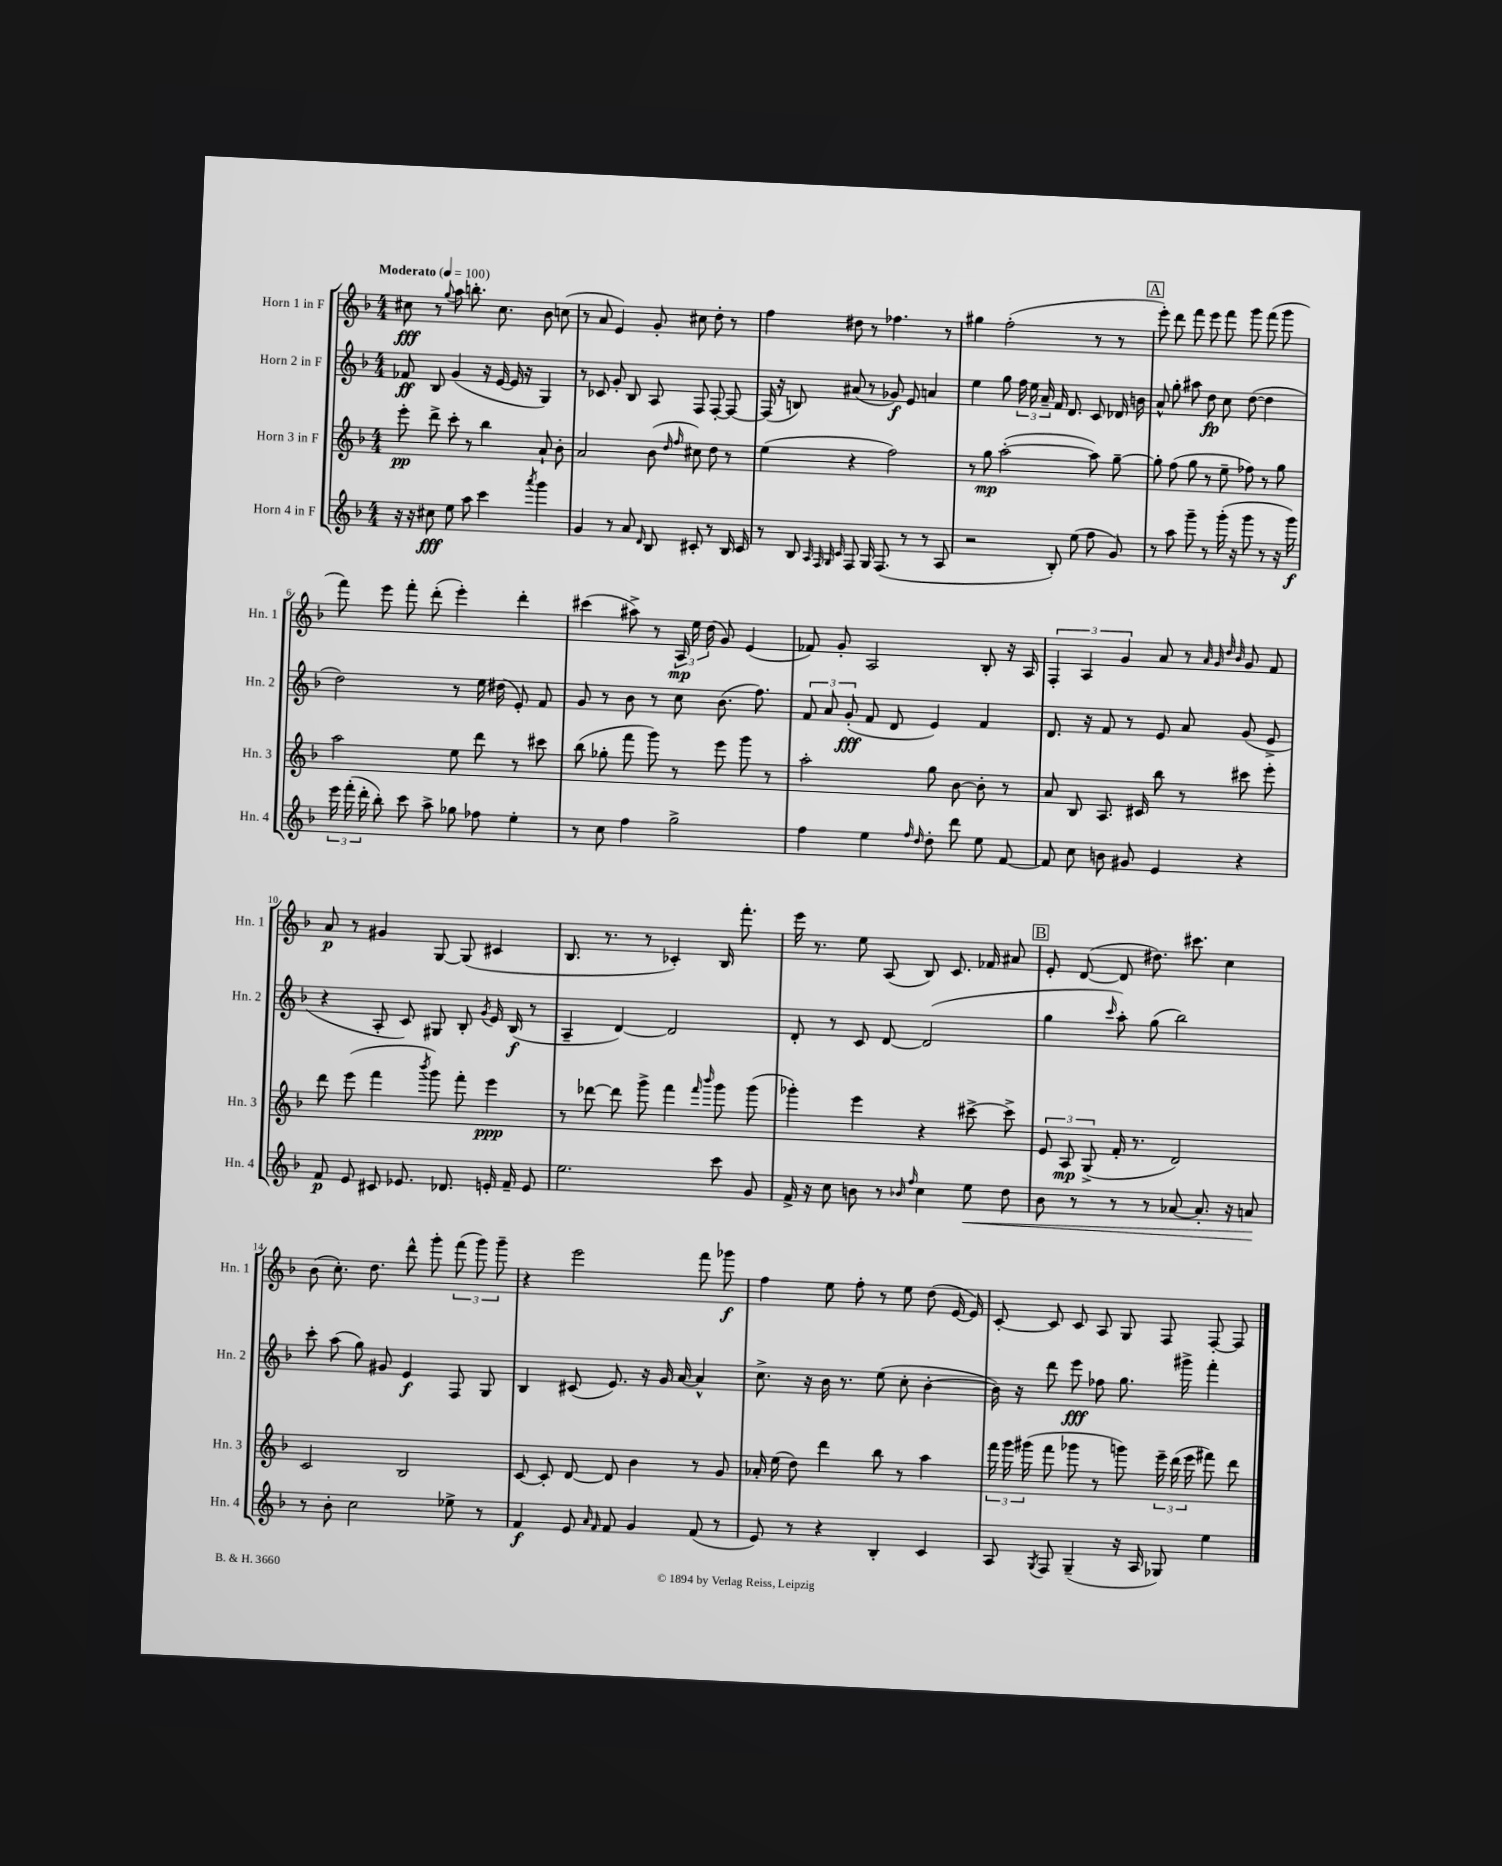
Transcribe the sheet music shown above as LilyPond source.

<<
\new StaffGroup <<
\new Staff = "s0" \with { instrumentName = "Horn 1 in F" shortInstrumentName = "Hn. 1" } {
    \clef treble \key f \major \numericTimeSignature \time 4/4 \tempo "Moderato" 4 = 100
    \autoBeamOff cis''8\fff r8 \appoggiatura { g''8 } a''8 b''8.-. cis''8. bes'8 c''8( |
    r8 a'8 e'4) g'8-. cis''8 d''8-. r8 |
    f''4 dis''8 r8 fes''4. r8 |
    gis''4 f''2-.( r8 r8 |
    \mark \markup { \box "A" } e'''8-.) d'''8 f'''8 e'''8 f'''8 g'''8 f'''8( g'''8 |
    f'''8) e'''8 f'''8-. d'''8-.( e'''4-.) d'''4-. |
    cis'''4( ais''8->) r8 \tuplet 3/2 { a16\mp e''16 d''16( } g'8) e'4( |
    fes'8) g'8-. a2 bes8-. r16 a16 |
    \tuplet 3/2 { f4-. a4 g'4 } a'8 r8 \grace { a'32 g'32 d''32 bes'32 } g'8 f'8 |
    a'8\p r8 gis'4 g8~ g8( cis'4 |
    bes8. r8. r8 ces'4-.) bes16 f'''8.-. |
    e'''16 r8. e''8 a8( bes8) c'8. fes'16 ais'8 |
    \mark \markup { \box "B" } e'8-. d'8~( d'8 dis''8.) cis'''8. c''4 |
    bes'8( c''8.-.) d''8. d'''8-^ g'''8-. \tuplet 3/2 { f'''8( g'''8) g'''8-- } |
    r4 e'''2 f'''8 ges'''8\f |
    f''4 e''8 f''8-. r8 e''8 d''8( e'16~ e'16) |
    c'8~-. c'8 c'8 a8 g8 f8 f8~-. f8 \bar "|." |
}
\new Staff = "s1" \with { instrumentName = "Horn 2 in F" shortInstrumentName = "Hn. 2" } {
    \clef treble \key f \major \numericTimeSignature \time 4/4
    \autoBeamOff fes'8\ff bes8 g'4( r16 e'16~ e'16 r16 g4) |
    r8 ces'8 g'8-. bes8 a8 f8 f8~-. f8~ |
    f16( r16 b8) ais'8( r8 ges'8\f) e'8 a'4 |
    e''4 g''8 \tuplet 3/2 { f''16 e''16 a'16-- } f'16 d'8. c'8 des'16 b'16 |
    \mark \markup { \box "A" } a'8-^ g''8-. ais''8 d''8\fp c''8 d''8~( d''4 |
    d''2) r8 e''16 dis''16( e'8-.) f'8 |
    g'8 r8 bes'8 r8 c''8 bes'8.( f''8.) |
    \tuplet 3/2 { f'8 a'8 g'8-.\fff( } f'8 d'8 e'4) f'4 |
    d'8. r16 f'8 r8 e'8 a'8 g'8( e'8-> |
    r4 a8-. c'8) gis8 bes8-. \acciaccatura { g'8 } e'16 bes16\f( r8 |
    a4-- d'4~) d'2 |
    d'8-. r8 c'8 d'8~ d'2( |
    \mark \markup { \box "B" } g''4 \grace { c'''16 } a''8-.) g''8( bes''2) |
    c'''8-. a''8( g''8) gis'8 e'4\f f8 g8 |
    bes4 cis'8( e'8.) r16 g'16 a'16~ a'4-^ |
    c''8.-> r16 bes'16 r8. e''8( c''8-. bes'4~-. |
    bes'16) r16 d'''8 e'''8\fff fes''8 g''8. gis'''16-> f'''4-. \bar "|." |
}
\new Staff = "s2" \with { instrumentName = "Horn 3 in F" shortInstrumentName = "Hn. 3" } {
    \clef treble \key f \major \numericTimeSignature \time 4/4
    \autoBeamOff e'''8-.\pp d'''8-> c'''8-. r8 bes''4 a'8-! bes'8-. |
    a'2 bes'8( \grace { d''16 f''16 } cis''8) d''8 r8 |
    e''4( r4 f''2) |
    r8 g''8\mp a''2~-.( a''8) g''8~-- |
    \mark \markup { \box "A" } g''8-. f''8( g''8 r8 e''8-- fes''8) r8 g''8 |
    a''2 e''8 d'''8 r8 cis'''8 |
    bes''8( ges''8-. f'''8 g'''8) r8 e'''8 g'''8 r8 |
    a''2-. g''8 bes'8~ bes'8-. r8 |
    a'8 bes8 a8. cis'16 bes''8 r8 cis'''8 e'''8-. |
    d'''8 e'''8( f'''4 \acciaccatura { bes'''8 } g'''8) f'''8-. e'''4\ppp |
    r8 des'''8~ des'''8 g'''8-> f'''4 \grace { f'''16 bes'''16 } g'''8 g'''8( |
    ges'''4-.) e'''4 r4 cis'''8~-> cis'''8-> |
    \mark \markup { \box "B" } \tuplet 3/2 { e'8 a8\mp g8->( } f'16-. r8. d'2) |
    c'2 bes2 |
    c'8~ c'8-. d'8~ d'8 bes'4 r8 g'8 |
    aes'16-. e''16( d''8) d'''4 bes''8 r8 a''4 |
    \tuplet 3/2 { f'''16 g'''16 gis'''16( } f'''8 ges'''8 r8 g'''8) \tuplet 3/2 { e'''16-- d'''16( e'''16 } fis'''8) d'''8 \bar "|." |
}
\new Staff = "s3" \with { instrumentName = "Horn 4 in F" shortInstrumentName = "Hn. 4" } {
    \clef treble \key f \major \numericTimeSignature \time 4/4
    \autoBeamOff r16 r16 cis''8\fff e''8 a''8 c'''4 \acciaccatura { a'''8 } g'''4 |
    g'4 r8 a'8 \grace { d'16 } bes8 cis'8-. r8 bes16 cis'16 |
    r8 bes8 \grace { a32 f32 g32 c'32 } f8 g16 f8.( r8 r8 a8 |
    r2 bes8-.) e''8( f''8 g'8) |
    \mark \markup { \box "A" } r8 a''8 g'''8-- r8 g'''16-.( r16 g'''8 r8 r16 g'''16\f) |
    \tuplet 3/2 { e'''16 f'''16-.( d'''16-. } bes''8-.) c'''8 a''8-> ges''8 fes''8 e''4-. |
    r8 c''8 f''4 g''2-> |
    f''4 e''4 \grace { f''16 d''16 } d''8-. d'''8 e''8 f'8~ |
    f'8 c''8 b'8 gis'8 e'4 r4 |
    f'8\p e'8 cis'8 ees'8. des'8. e'16-. f'16-- e'8 |
    e''2. c'''8 g'8 |
    f'16-> r16 c''8 b'8 r8 \grace { bes'16 f''16 } c''4 e''8\< d''8 |
    \mark \markup { \box "B" } bes'8 r8 r8 r8 aes'8~ aes'8.-. r16 a'8\! |
    r8 bes'8-. c''2 ees''8-> r8 |
    f'4\f e'8 \grace { a'16 f'16 } f'8 g'4 f'8( r8 |
    e'8) r8 r4 bes4-. c'4 |
    a8 \acciaccatura { g8 } f8 g4--( r16 a16 ges8) e''4 \bar "|." |
}
>>
>>
